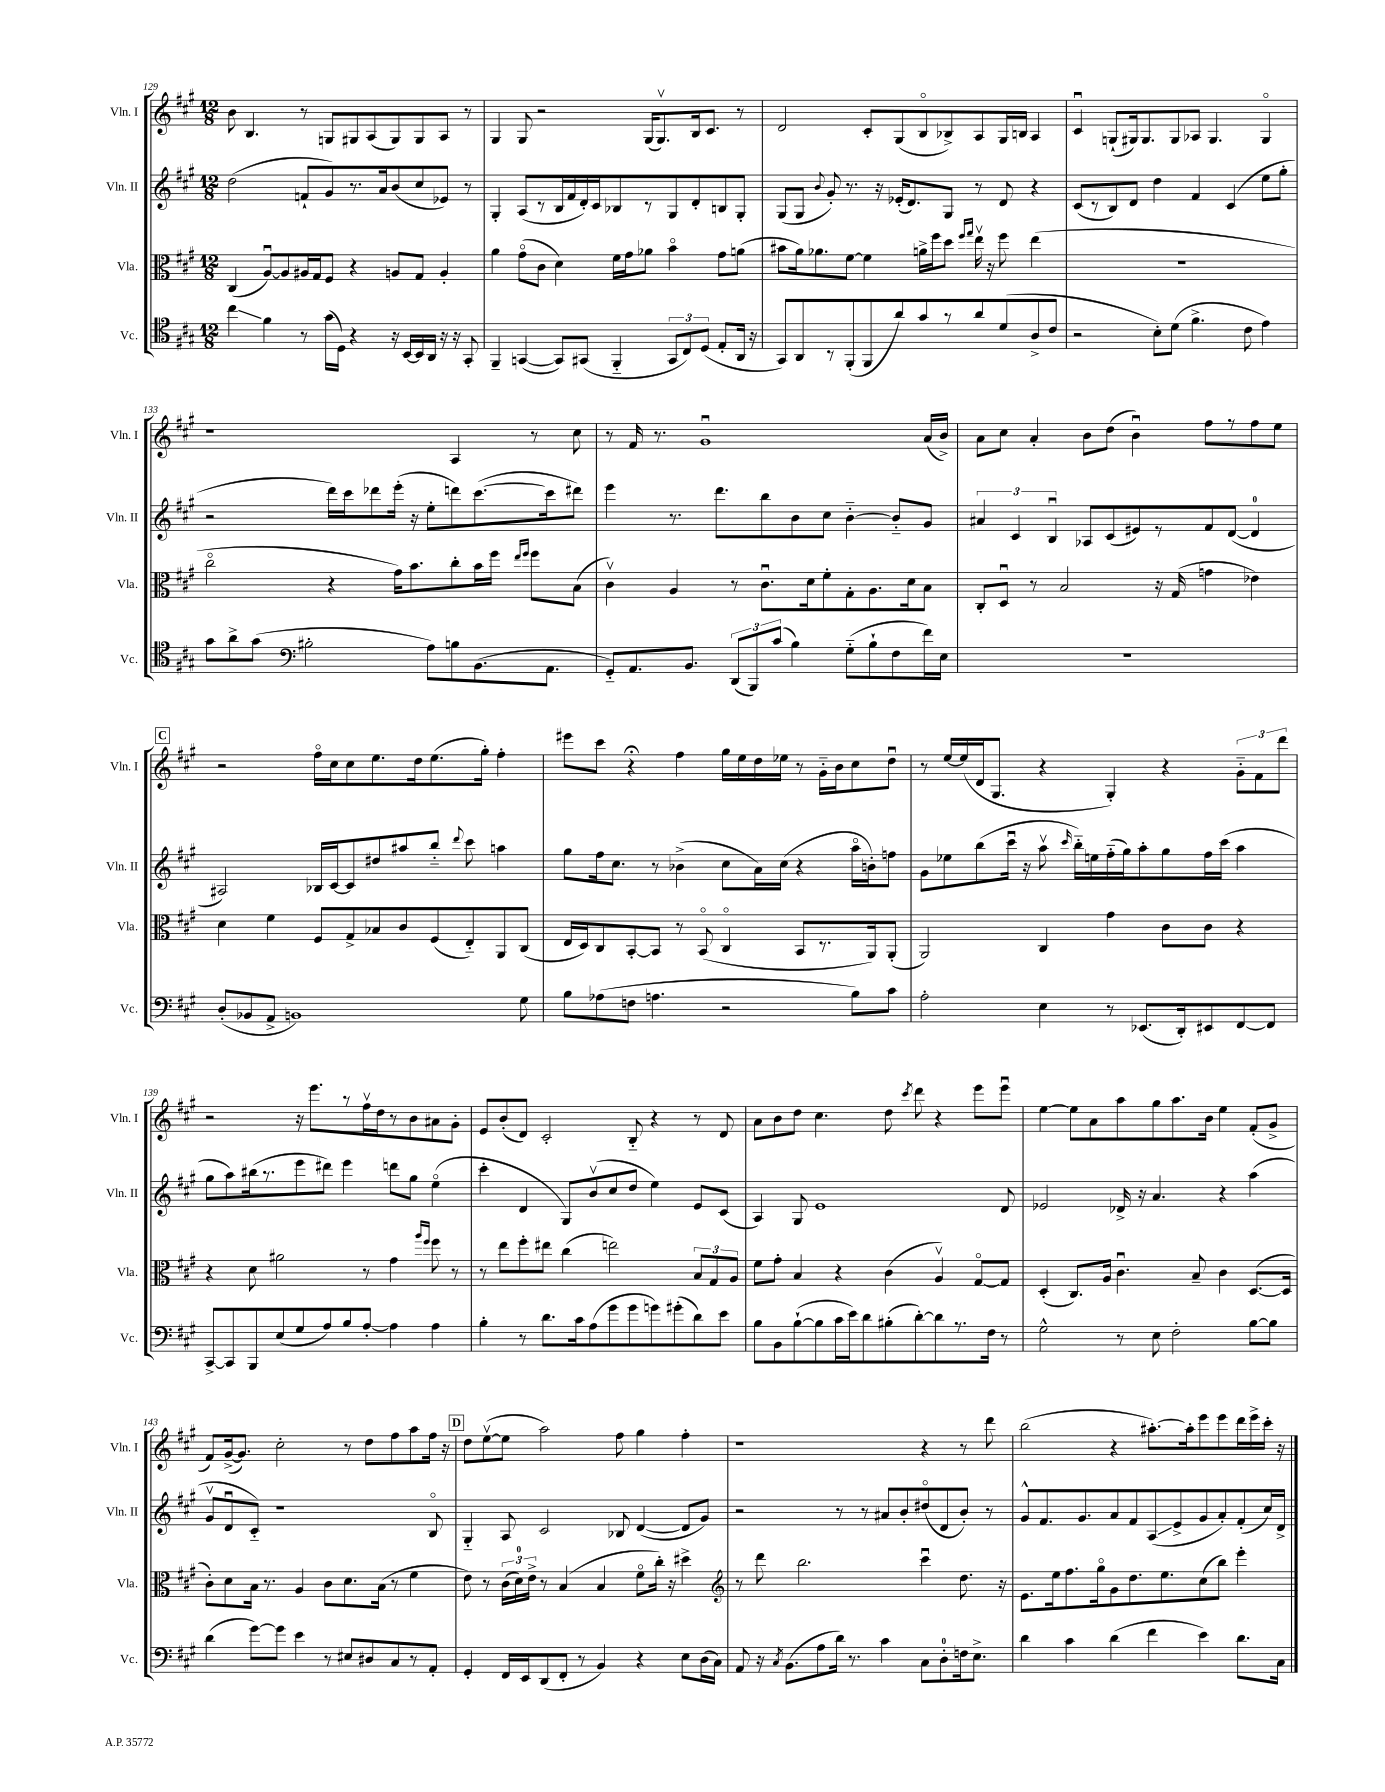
<<
\new StaffGroup <<
\new Staff = "s0" \with { instrumentName = "Vln. I" shortInstrumentName = "Vln. I" } {
    \clef treble \key a \major \numericTimeSignature \time 12/8
    \autoBeamOff b'8 b4. r8 g8[ gis8 a8( gis8) gis8 a8] r8 |
    gis4 gis8 r2 gis16[( gis8.\upbow) b16 cis'8.] r8 |
    d'2 cis'8[-. gis8( b8\flageolet bes8->) a8 gis16 b16] a4 |
    cis'4\downbow g8[-!( gis16) gis8. gis8 aes8] gis4. gis4\flageolet |
    r1 a4 r8 cis''8 |
    r8 fis'16 r8. gis'1\downbow a'16[( b'16]->) |
    a'8[ cis''8] a'4-. b'8[ d''8]( b'4\downbow) fis''8[ r8 fis''8 e''8] |
    \mark \markup { \box "C" } r2 fis''16[\flageolet cis''16 cis''8 e''8. d''16 e''8.( gis''16]-.) fis''4-. |
    eis'''8[ cis'''8] r4\fermata fis''4 gis''16[ e''16 d''16 ees''16] r8 gis'16[-_ b'16 cis''8 d''8]\downbow |
    r8 e''16[~ e''16( d'16 gis8.] r4 gis4-.) r4 \tuplet 3/2 { gis'8[-_ fis'8 d'''8] } |
    r2 r16 e'''8.[ r8 fis''16\upbow d''16 r8 b'8 ais'8 gis'8]-. |
    e'8[ b'8-.( d'8]) cis'2-. b8-_ r4 r8 d'8 |
    a'8[ b'8 d''8] cis''4. d''8 \acciaccatura { cis'''8 } d'''8 r4 e'''8[ e'''8]\downbow |
    e''4~ e''8[ a'8 a''8 gis''8 a''8. b'16] e''4 fis'8[-.( gis'8]-> |
    fis'8[) gis'16~->( gis'8.]) cis''2-. r8 d''8[ fis''8 a''8 fis''16] r16 |
    \mark \markup { \box "D" } d''8[ e''8~\upbow( e''8] a''2) fis''8 gis''4 fis''4-. |
    r1 r4 r8 d'''8 |
    b''2( r4 ais''8.[~-.) ais''16-. e'''8 e'''8 d'''16 e'''16-> cis'''16]-. r16 \bar "|." |
}
\new Staff = "s1" \with { instrumentName = "Vln. II" shortInstrumentName = "Vln. II" } {
    \clef treble \key a \major \numericTimeSignature \time 12/8
    \autoBeamOff d''2( f'8[-! gis'8) r8. a'16 b'8( cis''8 ees'8]) r8 |
    gis4-. a8[( r8 b16 fis'16 d'16-.) cis'16 bes8 r8 gis8 d'8-. b8 gis8]-. |
    gis8[( gis8] \appoggiatura { b'8 } gis'8-.) r8. r16 ees'16[-.( d'8.) gis8] r8 d'8 r4 |
    cis'8[( r8 b8) d'8] d''4 fis'4 cis'4( e''8[ gis''8]-. |
    r2 d'''16[) cis'''16 des'''8 e'''16]-.( r16 e''8[-. d'''8) cis'''8.~( cis'''16 dis'''8]) |
    e'''4 r8. d'''8.[ b''8 b'8 cis''8] b'4~-_ b'8[-_ gis'8] |
    \tuplet 3/2 { ais'4 cis'4 b4\downbow } aes8[ cis'8( eis'8) r8 fis'8 d'8]~( d'4-0 |
    \mark \markup { \box "C" } ais2) bes16[ cis'16~ cis'8 dis''8 ais''8 b''8]-_ \appoggiatura { d'''8 } cis'''8 a''4 |
    gis''8[ fis''16 cis''8.] r8 bes'4->( cis''8[ a'16) cis''16]( r4 a''16[\flageolet b'16-.) f''8] |
    gis'8[ ees''8 b''8( cis'''16]\downbow r16 a''8\upbow \grace { cis'''16 } b''16[-_) e''16 fis''16-_( gis''16) a''8-. gis''8 fis''16 cis'''16]( a''4 |
    gis''8[ a''8) bis''16( r8. e'''8 dis'''8]) e'''4 d'''8[ gis''8] e''4\flageolet( |
    cis'''4-. d'4 gis8[) b'8\upbow( cis''8 d''8] e''4) e'8[ cis'8]( |
    a4) gis8 e'1 d'8 |
    ees'2 des'16-> r16 a'4. r4 a''4( |
    gis'8[\upbow d'8\downbow cis'8]-_) r1 b8\flageolet |
    \mark \markup { \box "D" } gis4-_ a8 cis'2 bes8 d'4~( d'8[ gis'8]) |
    r2 r8 r8 ais'8[ b'8-. dis''8\flageolet( d'8 b'8]-.) r8 |
    gis'8[-^ fis'8. gis'8. a'8 fis'8 a8\glissando( e'8-> gis'8 a'8-.) fis'8-.( cis''16) d'16]-> \bar "|." |
}
\new Staff = "s2" \with { instrumentName = "Vla." shortInstrumentName = "Vla." } {
    \clef alto \key a \major \numericTimeSignature \time 12/8
    \autoBeamOff cis4( a8[~\downbow) a8 ais16 gis16 fis8] r4 a8[ gis8] a4-. |
    a'4 gis'8[\flageolet( cis'8] d'4) fis'16[ gis'16 aes'8] b'4\flageolet gis'8[ a'8]( |
    bis'8[ a'16) aes'8. fis'8]~ fis'4 a'16[-> fis''16 d''8] \grace { fis''16[ gis''16] } e''16\upbow r16 fis''8 e''4( |
    R1. |
    cis''2\flageolet r4 gis'16[) b'8. cis''8-. b'16 fis''16] \grace { e''16[ fis''16] } fis''8[ b8]( |
    cis'4\upbow) a4 r8 cis'8.[\downbow d'16 fis'8-. gis8-. a8. d'16 b8] |
    cis8[-. d8]\downbow r8 b2 r16 gis16( g'4 ees'4) |
    \mark \markup { \box "C" } d'4 fis'4 fis8[ gis8-> bes8 cis'8 fis8( e8-_) a,8 cis8]( |
    e16[ d16) cis8 b,8~-. b,8] r8 b,8\flageolet( cis4\flageolet b,8[ r8. a,16) a,8]-.( |
    a,2) cis4 gis'4 cis'8[ cis'8] r4 |
    r4 d'8 ais'2 r8 gis'4 \grace { a''16[ fis''16] } fis''8 r8 |
    r8 e''8[ fis''8-. eis''8] cis''4( e''2) \tuplet 3/2 { b8[ gis8 a8] } |
    fis'8[ gis'8]-. b4 r4 cis'4( a4\upbow) gis8[~\flageolet gis8] |
    d4-.( cis8.[) a16] cis'4.\downbow b8-- cis'4 d8.[~( d16] |
    cis'8[-.) d'8 b16] r8. a4 cis'8[ d'8. b16]( r8 fis'4 |
    \mark \markup { \box "D" } e'8) r8 \tuplet 3/2 { cis'16[( d'16-0) e'16]-> } r8 b4( b4 fis'8[\flageolet cis''16]-.) r16 dis''4-> |
    \clef treble r8 d'''8 b''2. cis'''4\downbow d''8. r16 |
    e'8.[ e''16 fis''8. gis''16\flageolet gis'8 d''8. e''8. cis''8( b''8]) e'''4-. \bar "|." |
}
\new Staff = "s3" \with { instrumentName = "Vc." shortInstrumentName = "Vc." } {
    \clef tenor \key a \major \numericTimeSignature \time 12/8
    \autoBeamOff cis''4\glissando fis'4 r8 gis'16[( d16]) r4 r16 b,16[~ b,16 a,16] r16 r16 gis,8-. |
    fis,4-- g,4~( g,8[) gis,8]( fis,4-_ \tuplet 3/2 { gis,8[ cis8) d8]( } e8[-. a,16] r16 |
    gis,8[) a,8 r8 fis,8-.( fis,8 a'8) gis'8 r8 a'8 d'8( a8-> cis'8] |
    r2 b8[-.) d'8]( fis'4.-> cis'8 e'4) |
    gis'8[ a'8-> gis'8]( \clef bass bis2-. a8[) b8 b,8.( a,8.] |
    gis,8[-_) a,8. b,8.] \tuplet 3/2 { d,8[( b,,8) cis'8]( } b4) gis8[-_( b8-! fis8 fis'16) e16] |
    R1. |
    \mark \markup { \box "C" } d8[-.( bes,8 a,8]-> b,1) gis8 |
    b8[ aes8( f8] a4. r2 b8[) cis'8] |
    a2-. e4 r8 ees,8.[( d,16-.) eis,8 fis,8~ fis,8] |
    cis,8[~-> cis,8 b,,8 e8( gis8 a8) b8 a8]~-. a4 a4 |
    b4-. r8 d'8.[ cis'16 a8( gis'8 gis'8 g'8) gis'8-.( d'8) e'8] |
    b8[ b,8 b8~-!( b8 cis'16 e'16) d'8 bis8-.( d'8~-.) d'8 r8. fis16] r8 |
    gis2-^ r8 e8 fis2-. b8[~ b8] |
    d'4( gis'8[~) gis'8] e'4 r8 eis8[ dis8 cis8 r8 a,8]-. |
    \mark \markup { \box "D" } gis,4-. fis,16[ e,16 d,8( fis,8]-. r8 b,4) r4 e8[ d16( cis16]) |
    a,8 r16 \acciaccatura { cis8 } b,8.[( a8 d'16]) r8. cis'4 cis8[ d8-0-. f16 e8.]-> |
    d'4 cis'4 d'4( fis'4 e'4) d'8.[ cis16] \bar "|." |
}
>>
>>
\layout { \context { \Score currentBarNumber = #129 } }
